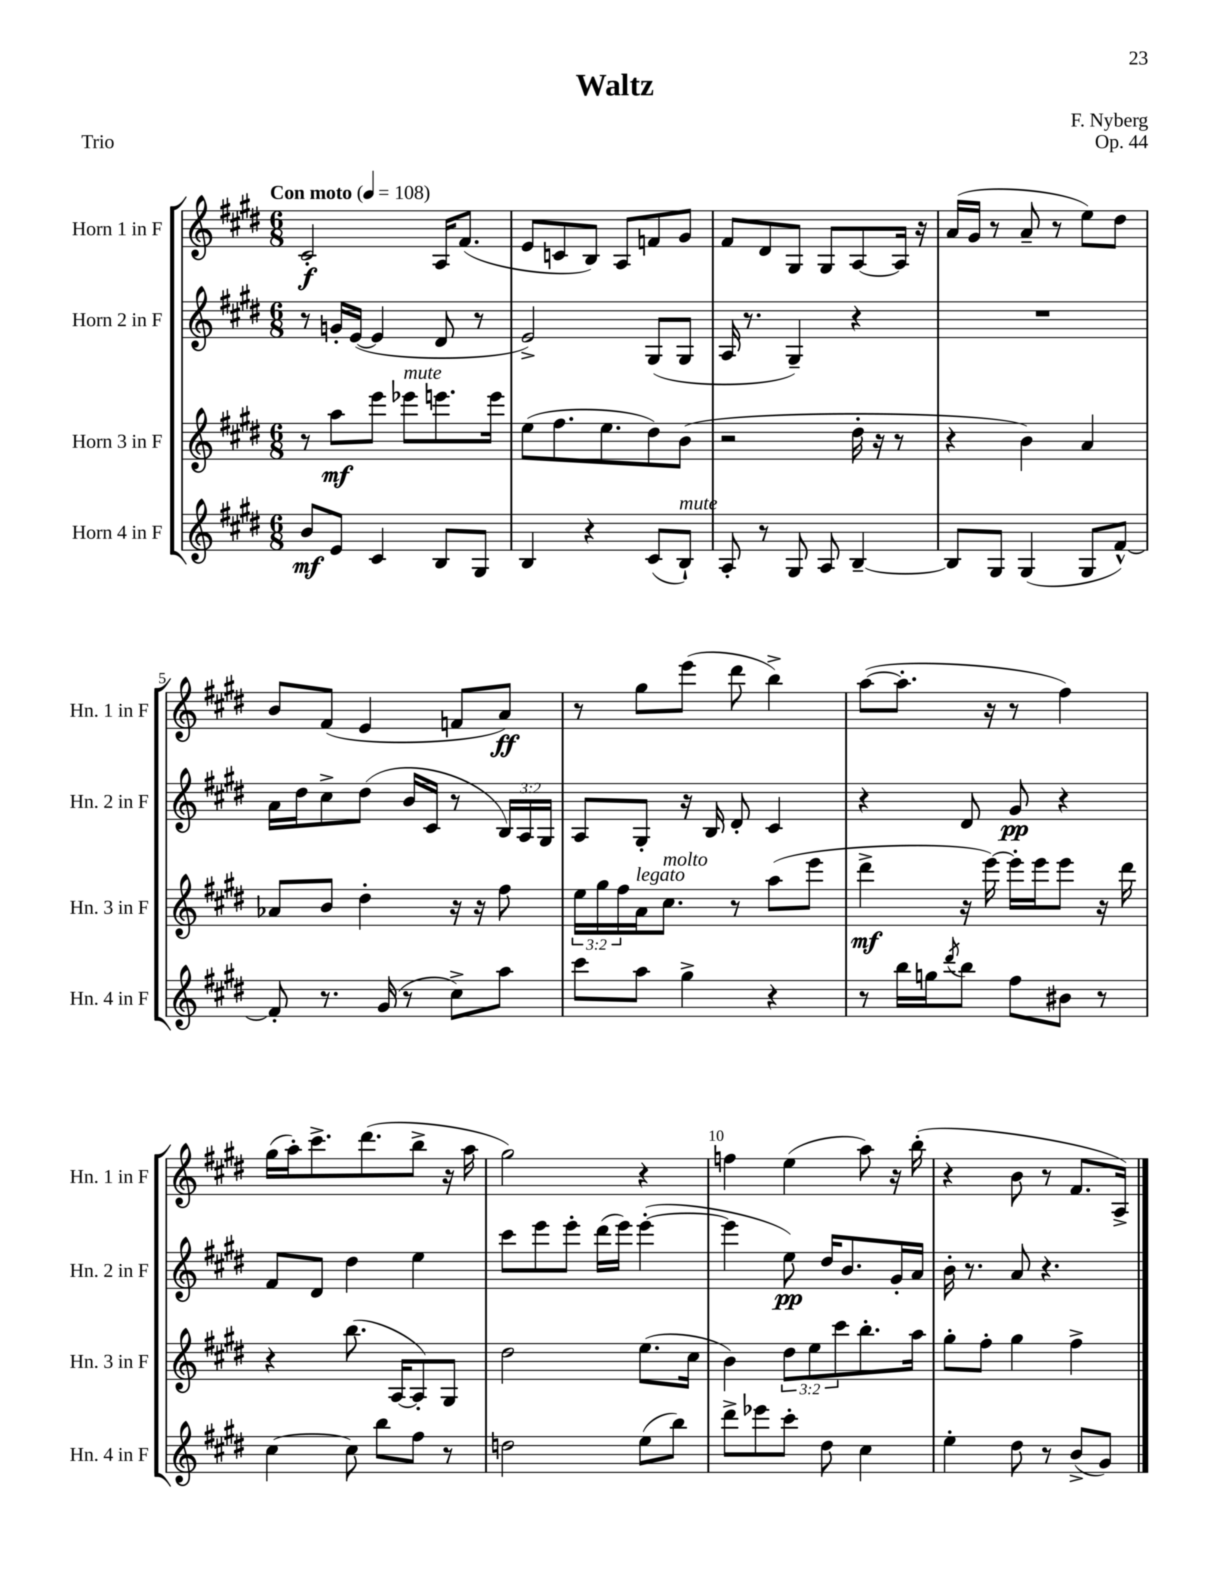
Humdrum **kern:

**kern	**kern	**kern	**kern
*staff4	*staff3	*staff2	*staff1
*clefG2	*clefG2	*clefG2	*clefG2
*k[f#c#g#d#]	*k[f#c#g#d#]	*k[f#c#g#d#]	*k[f#c#g#d#]
*M6/8	*M6/8	*M6/8	*M6/8
*MM108	*MM108	*MM108	*MM108
8b	8r	8r	2c#'
8e	8aa	16g'	.
.	.	([16e	.
4c#	8eee	4e]	.
.	8eee-	.	.
8B	8.eee	8d#	16A
.	.	.	(8.f#
8G#	.	8r	.
.	16eee	.	.
=	=	=	=
4B	(8ee	2e^)	8e
.	8.ff#	.	8c
4r	.	.	8B)
.	8.ee	.	.
.	.	.	8A
(8c#	8dd#)	(8G#	8f
8B`)	(8b	8G#	8g#
=	=	=	=
8A'	2r	16A	8f#
.	.	8.r	.
8r	.	.	8d#
8G#	.	4G#~)	8G#
8A	.	.	8G#
[4B~	16dd#'	4r	[8A
.	16r	.	.
.	8r	.	16A]
.	.	.	16r
=	=	=	=
8B]	4r	2.r	(16a
.	.	.	16g#
8G#	.	.	8r
(4G#	4b)	.	8a~
.	.	.	8r
8G#	4a	.	8ee)
[8f#^^)	.	.	8dd#
=	=	=	=
8f#']	8a-	16a	8b
.	.	16dd#	.
8.r	8b	8cc#^	(8f#
.	4dd#'	(8dd#	4e
(16g#	.	.	.
8r	.	16b	.
.	.	16c#	.
8cc#^)	16r	8r	8f
.	16r	.	.
8aa	8ff#	24B)	8a)
.	.	24A	.
.	.	24G#	.
=	=	=	=
8ccc#	24ee	8A	8r
.	24gg#	.	.
.	24ff#	.	.
8aa	16a	8G#'	8gg#
.	8.cc#	.	.
4gg#^	.	16r	(8eee
.	.	16B	.
.	8r	8d#'	8ddd#
4r	(8aa	4c#	4bb^)
.	8eee	.	.
=	=	=	=
8r	4ddd#^	4r	([8aa
16bb	.	.	8.aa']
16gg	.	.	.
8qddd#	.	.	.
8bb	16r	8d#	.
.	[16eee)	.	16r
8ff#	16eee']	8g#	8r
.	16eee	.	.
8b#	8eee	4r	4ff#)
8r	16r	.	.
.	16ddd#	.	.
=	=	=	=
[4cc#	4r	8f#	(16gg#
.	.	.	16aa')
.	.	8d#	8.ccc#^
8cc#]	(8.bb	4dd#	.
.	.	.	(8.ddd#
8bb	.	.	.
.	[16A	.	.
8ff#	8A'])	4ee	8bb^
8r	8G#	.	16r
.	.	.	16aa
=	=	=	=
2dd	2dd#	8ccc#	2gg#)
.	.	8eee	.
.	.	8eee'	.
.	.	(16ddd#	.
.	.	16eee)	.
(8ee	(8.ee	([4eee'	4r
8bb)	.	.	.
.	16cc#	.	.
=	=	=	=
8ddd#^	4b)	4eee]	4ff
8eee-	.	.	.
8ccc#'	12dd#	8ee)	(4ee
.	12ee	.	.
8dd#	.	16dd#	.
.	12ccc#	.	.
.	.	8.b	.
4cc#	8.bb'	.	8aa)
.	.	16g#'	16r
.	16aa	16a	(16bb'
=	=	=	=
4ee'	8gg#'	16b'	4r
.	.	8.r	.
.	8ff#'	.	.
8dd#	4gg#	8a	8b
8r	.	4.r	8r
(8b^	4ff#^	.	8.f#
8g#)	.	.	.
.	.	.	16A^)
==	==	==	==
*-	*-	*-	*-
